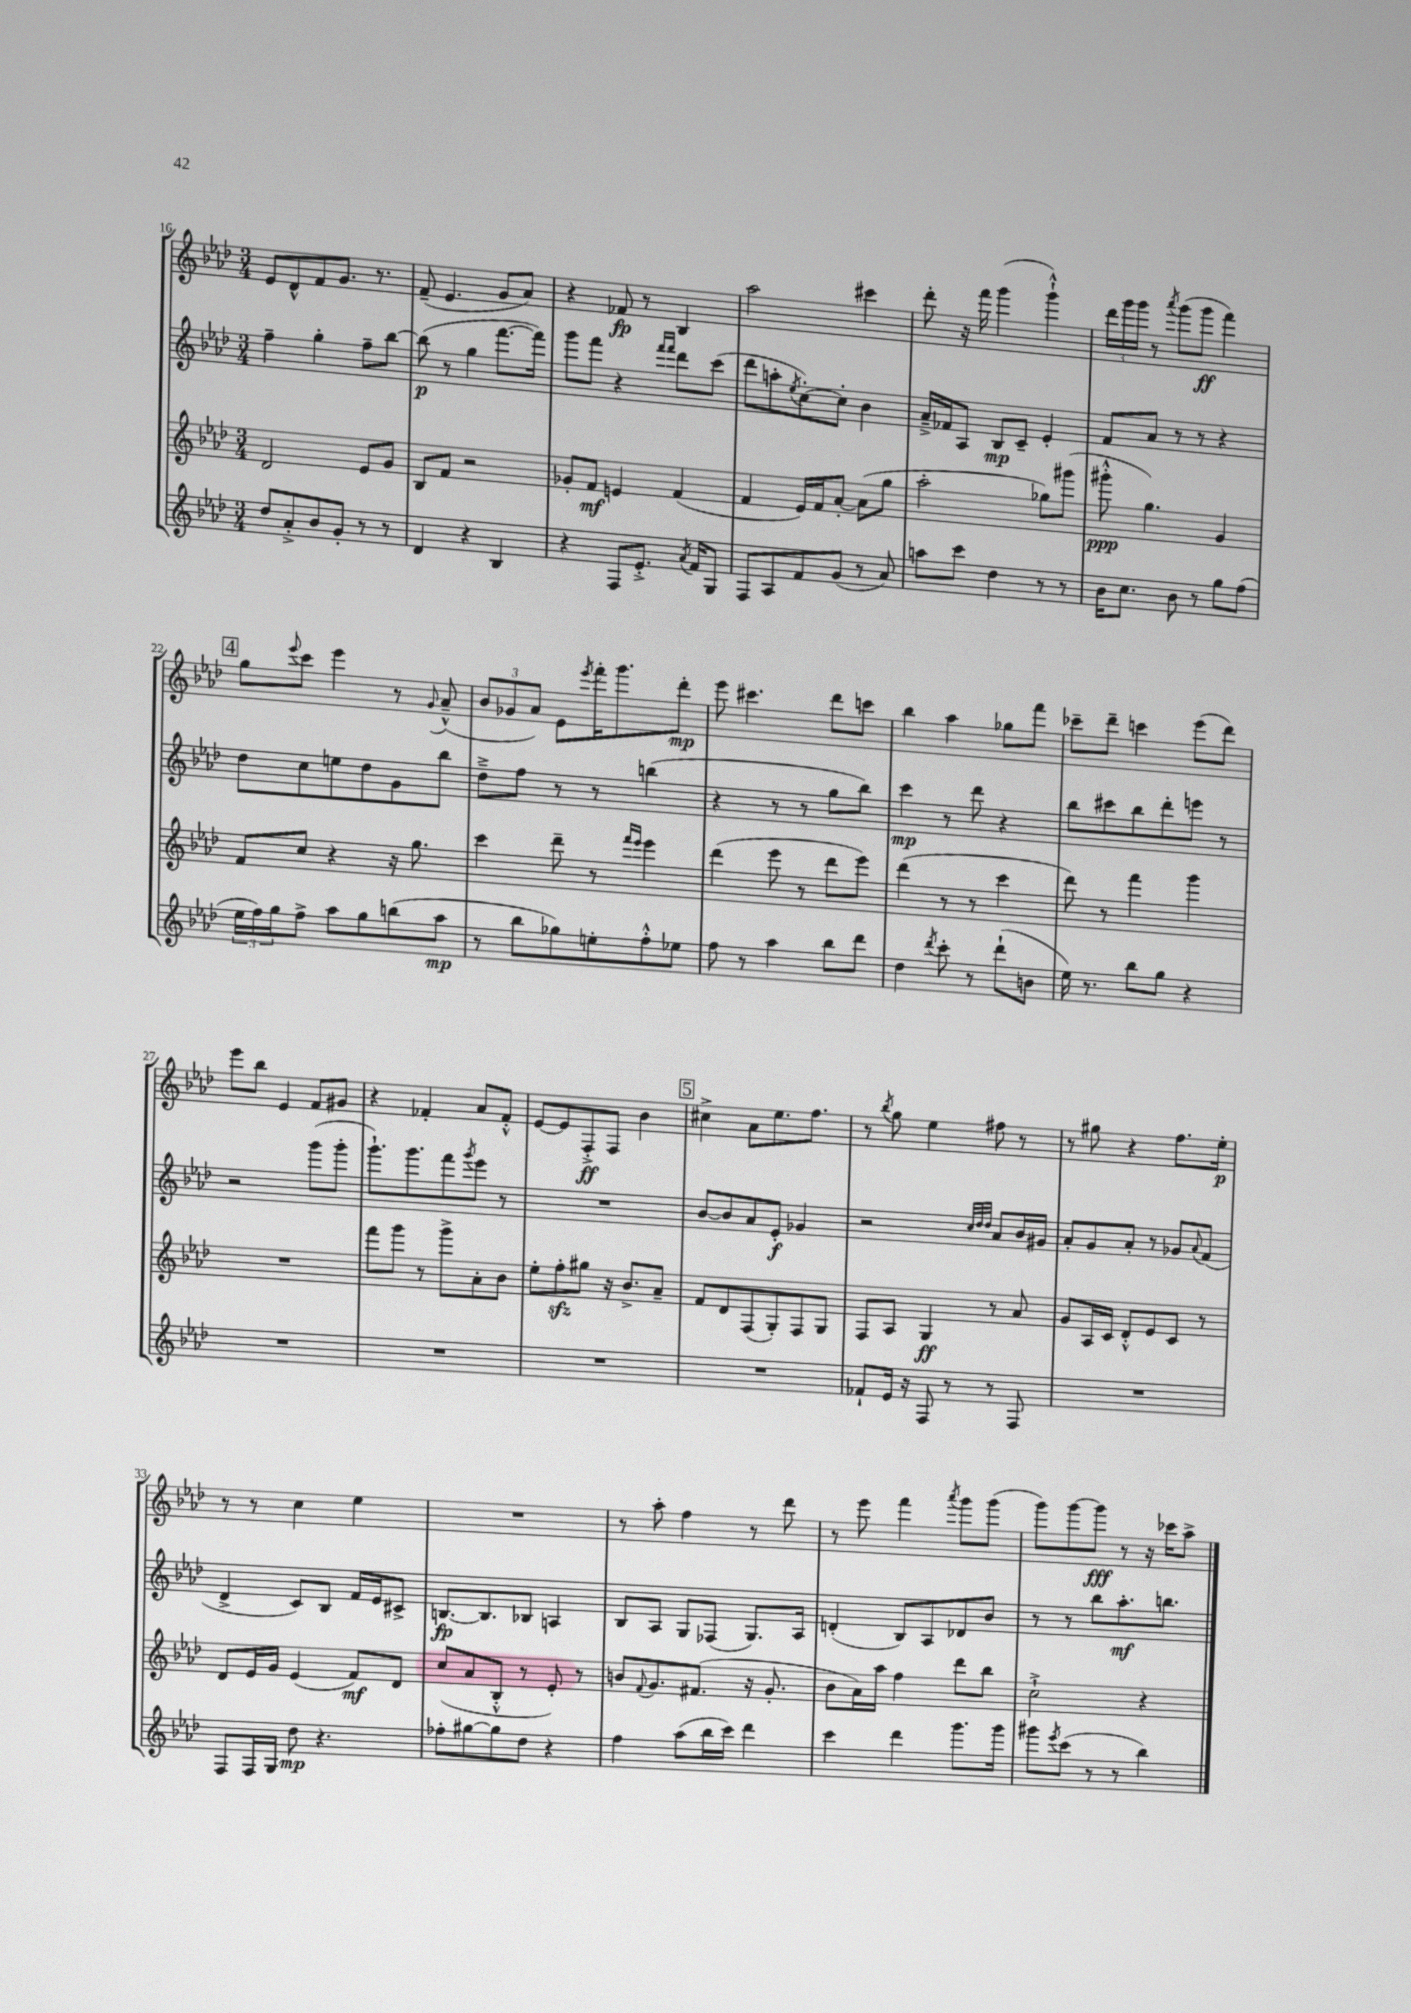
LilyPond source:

<<
\new StaffGroup <<
\new Staff = "s0" {
    \clef treble \key aes \major \numericTimeSignature \time 3/4
    ees'8 des'8-^ f'8 g'8. r8. |
    f'8--( ees'4. g'8 aes'8) |
    r4 fes'8\fp r8 bes4 |
    aes''2 cis'''4 |
    des'''8-. r16 f'''16 g'''4( g'''4-!-^) |
    \tuplet 3/2 { des'''16 g'''16 g'''16 } r8 \acciaccatura { aes'''8 } g'''8( g'''8\ff f'''4) |
    \mark \markup { \box "4" } g''8 \appoggiatura { ees'''8 } c'''8 ees'''4 r8 \appoggiatura { g'8 } aes'8---^( |
    \tuplet 3/2 { bes'8 ges'8 aes'8) } ees'8 \acciaccatura { ees'''8 } f'''16-. g'''8. des'''8-.\mp |
    ees'''8 cis'''4. des'''8 c'''8 |
    bes''4 aes''4 ges''8 f'''8 |
    ces'''8-- des'''8-- c'''4 ees'''8( des'''8) |
    ees'''8 bes''8 ees'4 f'8 gis'8 |
    r4 fes'4-. aes'8 fes'8-.-^ |
    ees'8~ ees'8 f8-.->\ff f8 bes'4 |
    \mark \markup { \box "5" } cis''4-> aes'8 ees''8. f''8. |
    r8 \acciaccatura { bes''8 } g''8 ees''4 fis''8 r8 |
    r8 gis''8 r4 f''8. ees''16-.\p |
    r8 r8 c''4 ees''4 |
    R2. |
    r8 aes''8-. f''4 r8 des'''8 |
    r8 ees'''8 f'''4 \acciaccatura { aes'''8 } g'''8 g'''8( |
    g'''8) g'''8~ g'''8\fff r8 r16 ces'''16 aes''8-> \bar "|." |
}
\new Staff = "s1" {
    \clef treble \key aes \major \numericTimeSignature \time 3/4
    f''4-- g''4-. f''8-- bes''8~ |
    bes''8\p( r8 g''4 f'''8.~ f'''16) |
    g'''8 f'''8 r4 \grace { f'''16 f'''16 } des'''8 c'''8( |
    des'''8 a''8-. \acciaccatura { ees''8 } c''8~-.) c''8-. bes'4 |
    aes'16---> fes'16 aes8 bes8\mp c'8-- ees'4-. |
    f'8 aes'8 r8 r8 r4 |
    \mark \markup { \box "4" } des''8 c''8 e''8 des''8 g'8 bes''8 |
    des''8---> f''8 r8 r8 b''4( |
    r4 r8 r8 g''8 bes''8) |
    c'''4\mp r8 des'''8 r4 |
    bes''8 cis'''8 bes''8 des'''8-. e'''8 r8 |
    r2 g'''8( g'''8-. |
    g'''8.-!) g'''8. f'''8 \acciaccatura { g'''8 } ees'''8 r8 |
    R2. |
    \mark \markup { \box "5" } bes'8~ bes'8 aes'8 ees'8-.\f ges'4 |
    r2 \grace { c''32 des''32 des''32 } aes'8 bes'16 gis'16 |
    aes'8-. g'8 aes'8-. r8 ges'8 \appoggiatura { aes'8 } f'8( |
    des'4-> c'8) bes8 f'16 ees'16 cis'8-> |
    b8.~\fp b8. bes8 a4 |
    bes8 aes8 g8 fes8( g8.) aes16 |
    d'4-.( bes8) aes8 des'8 bes'8 |
    r8 r8 bes''8 aes''8.-.\mf b''8. \bar "|." |
}
\new Staff = "s2" {
    \clef treble \key aes \major \numericTimeSignature \time 3/4
    des'2 ees'8 g'8 |
    bes8 f'8 r2 |
    ges'8-. f'8\mf e'4 f'4( |
    f'4 ees'16) f'16 aes'8~-. aes'8( g''8 |
    aes''2-. ges''8) gis'''8( |
    gis'''8-.-^\ppp g''4.) g'4 |
    \mark \markup { \box "4" } f'8 c''8 r4 r16 g''8. |
    c'''4 des'''8-- r8 \grace { f'''16 ees'''16 } ees'''4 |
    des'''4( ees'''8 r8 des'''8 ees'''8) |
    des'''4( r8 r8 c'''4 |
    des'''8) r8 f'''4 g'''4 |
    R2. |
    f'''8 g'''8 r8 g'''8-> aes'8-. bes'8 |
    ees''8-. f''8-.\sfz gis''8 r16 bes'8.-> aes'8-- |
    \mark \markup { \box "5" } f'8 des'8 f8( g8-.) f8 g8 |
    f8 aes8 g4\ff r8 aes'8 |
    g'8 aes16 c'16 des'8-.-^ ees'8 c'8 r8 |
    des'8 ees'16 g'16 ees'4( f'8\mf) des'8 |
    c''8( aes'8 bes8-.-^ r8 ees'8-.) r8 |
    b'8 \appoggiatura { f'8 } g'8. fis'8.( r16 g'8.-. |
    bes'8 aes'16) aes''16 f''4 des'''8 bes''8 |
    c''2-!-> r4 \bar "|." |
}
\new Staff = "s3" {
    \clef treble \key aes \major \numericTimeSignature \time 3/4
    des''8 aes'8-.-> bes'8 g'8-. r8 r8 |
    des'4 r4 bes4 |
    r4 f8 ees'8.-.-> \acciaccatura { aes'8 } f'16 g8 |
    f8 aes8 f'8 g'8( r8 aes'8) |
    a''8 c'''8 des''4 r8 r8 |
    bes'16 c''8. bes'8 r8 g''8 f''8( |
    \mark \markup { \box "4" } \tuplet 3/2 { ees''16 f''16) g''16 } f''8-> aes''8 g''8 b''8( aes''8\mp |
    r8 bes''8 ges''8) e''8-. f''8-.-^ ees''8 |
    f''8 r8 aes''4 bes''8 des'''8 |
    des''4 \acciaccatura { des'''8 } c'''8-. r8 des'''8-!( b'8 |
    ees''16) r8. bes''8 g''8 r4 |
    R2. |
    R2. |
    R2. |
    \mark \markup { \box "5" } R2. |
    fes'8-! ees'16 r16 f8 r8 r8 f8 |
    R2. |
    f8 f16 g16 des''8\mp r4. |
    fes''8-. gis''8~ gis''8 des''8 r4 |
    f''4 aes''8( bes''16 c'''16) des'''4 |
    c'''4 des'''4 g'''8. g'''16 |
    gis'''8 \acciaccatura { ees'''8 } c'''8( r8 r8 bes''4) \bar "|." |
}
>>
>>
\layout { \context { \Score currentBarNumber = #16 } }
